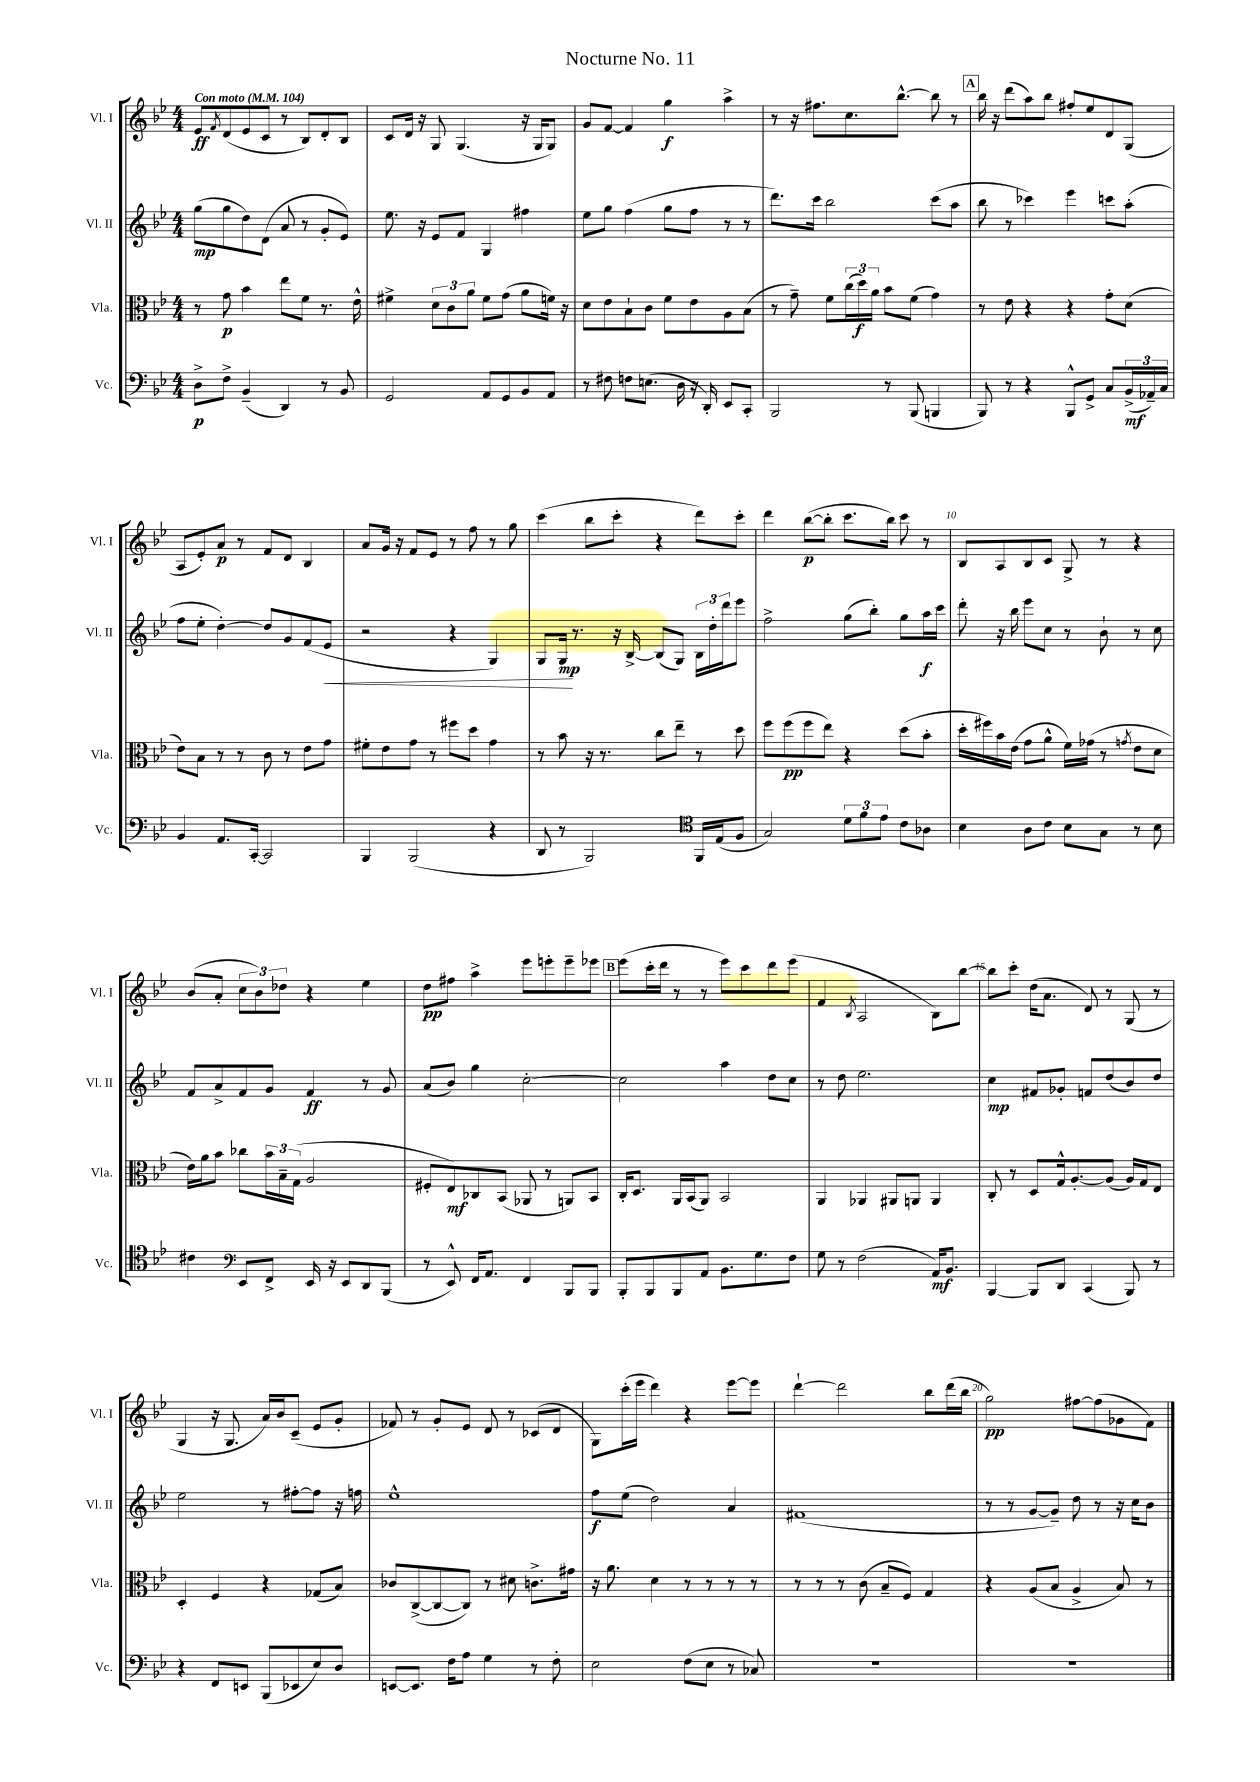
\header { title = "Nocturne No. 11" }
<<
\new StaffGroup <<
\new Staff = "s0" \with { instrumentName = "Vl. I" shortInstrumentName = "Vl. I" } {
    \clef treble \key bes \major \numericTimeSignature \time 4/4 \tempo "Con moto" 4 = 104
    ees'8\ff \acciaccatura { f'8 } d'8( ees'8 c'8 r8 bes8) d'8-. bes8 |
    c'8 d'16 r16 g8 g4.( r16 g16 g8) |
    g'8 f'8~ f'4 g''4\f a''4-> |
    r8 r16 fis''8. c''8. bes''8.~-^ bes''8 r8 |
    \mark \markup { \box "A" } bes''16 r16 d'''8( a''8) bes''8 fis''8-. ees''8 d'8 g8( |
    a8 ees'8-.) a'8\p r8 f'8 d'8 bes4 |
    a'8 g'16 r16 f'8 ees'8 r8 f''8 r8 g''8 |
    c'''4( bes''8 c'''8-. r4 d'''8) c'''8-. |
    d'''4 bes''8~\p( bes''8-. c'''8. bes''16) c'''8 r8 |
    bes8 a8 bes8 c'8 g8-> r8 r4 |
    bes'8( a'8-. \tuplet 3/2 { c''8 bes'8) des''8 } r4 ees''4 |
    d''8\pp fis''8 a''4-> ees'''8 e'''8-. e'''8-- ees'''8 |
    \mark \markup { \box "B" } ees'''8( c'''16-. d'''16 r8 r8 ees'''8) c'''8 d'''8 ees'''8( |
    f'4 \acciaccatura { bes8 } a2 bes8) bes''8~ |
    bes''8 c'''8-. d''16( a'8. d'8) r8 g8( r8 |
    g4 r16 g8. a'16) bes'16 c'8--( ees'8 g'8-. |
    fes'8) r8 g'8-. ees'8 d'8 r8 ces'8( d'8 |
    g8) c'''16-.( ees'''16 d'''4) r4 ees'''8~ ees'''8 |
    d'''4~-! d'''2 bes''8 d'''16( bes''16 |
    g''2\pp) fis''8~ fis''8( ges'8 f'8) \bar "|." |
}
\new Staff = "s1" \with { instrumentName = "Vl. II" shortInstrumentName = "Vl. II" } {
    \clef treble \key bes \major \numericTimeSignature \time 4/4
    g''8\mp( g''8 d''8) d'8( a'8 r8 g'8-. ees'8) |
    ees''8. r16 ees'8 f'8 g4 fis''4 |
    ees''8 g''8 f''4( g''8 f''8 r8 r8 |
    d'''8.) c'''16 bes''2 c'''8( a''8 |
    \mark \markup { \box "A" } bes''8 r8 ces'''4) ees'''4 c'''8 a''8-.( |
    f''8 ees''8-. d''4~-.) d''8 g'8 f'8( ees'8\< |
    r2 r4 g4) |
    g8 g16\mp\! r8. r16 bes16~-> bes8( g8) \tuplet 3/2 { bes16 d''16-. d'''16 } ees'''8 |
    f''2-> g''8( bes''8-.) g''8 a''16\f c'''16 |
    d'''8-. r16 bes''16 ees'''8 c''8 r8 bes'8-! r8 c''8 |
    f'8 a'8-> f'8 g'8 f'4\ff r8 g'8 |
    a'8( bes'8) g''4 c''2~-. |
    \mark \markup { \box "B" } c''2 a''4 d''8 c''8 |
    r8 d''8 ees''2. |
    c''4\mp fis'8 ges'8-. f'8 d''8( bes'8) d''8 |
    ees''2 r8 fis''8~-. fis''8 r16 f''16 |
    ees''1-^ |
    f''8\f ees''8( d''2) a'4 |
    fis'1( |
    r8 r8 g'8~ g'8--) d''8 r8 r16 c''16 bes'8 \bar "|." |
}
\new Staff = "s2" \with { instrumentName = "Vla." shortInstrumentName = "Vla." } {
    \clef alto \key bes \major \numericTimeSignature \time 4/4
    r8 g'8\p bes'4 ees''8 f'8 r8. ees'16-^ |
    fis'4-> \tuplet 3/2 { d'8 c'8 a'8 } fis'8 g'8( a'8 f'16) r16 |
    d'8 ees'8 bes8-! c'8 f'8 ees'8 a8 bes8( |
    r8 g'8--) f'8 \tuplet 3/2 { c''16( d''16\f) a'16 } bes'8 f'8( g'4) |
    \mark \markup { \box "A" } r8 ees'8 r4 r4 g'8-. d'8( |
    ees'8) bes8 r8 r8 c'8 r8 ees'8 g'8 |
    fis'8-. ees'8 g'8 r8 fis''8 d''8 g'4 |
    r8 bes'8 r16 r8. c''8 ees''8-- r8 d''8 |
    f''8 f''8\pp( f''8 ees''8) r4 d''8( bes'8-. |
    d''16-. fis''16) bes'16 ees'16( g'8 a'8-^ f'16) ges'16( r8 \acciaccatura { g'8 } ees'8 d'8 |
    ees'16) a'16 bes'8 ces''8 \tuplet 3/2 { bes'16 bes16-- g16( } a2 |
    fis8-. ees8\mf) ces8 bes,8( aes,8 r8 a,8) bes,8 |
    \mark \markup { \box "B" } c16-. d8. a,16 bes,16( a,8) bes,2 |
    a,4 aes,4 ais,8 a,8 a,4 |
    c8-. r8 d8 g16-^ a8.~-. a8( a16) g16 ees8 |
    d4-. f4 r4 ges8( bes8) |
    ces'8 c8~->( c8~ c8) r8 dis'8 c'8.-> gis'16 |
    r16 a'8. d'4 r8 r8 r8 r8 |
    r8 r8 r8 c'8( bes8-- f8) g4 |
    r4 a8( bes8 a4-> bes8) r8 \bar "|." |
}
\new Staff = "s3" \with { instrumentName = "Vc." shortInstrumentName = "Vc." } {
    \clef bass \key bes \major \numericTimeSignature \time 4/4
    d8->\p f8-> bes,4--( d,4) r8 bes,8 |
    g,2 a,8 g,8 bes,8 a,8 |
    r8 fis8 f8 e8.( d16 r16 d,16-.) ees,8 c,8-. |
    bes,,2 r8 bes,,8( b,,4 |
    \mark \markup { \box "A" } bes,,8) r8 r4 bes,,8-^ g,8-> c8 \tuplet 3/2 { bes,16->\mf( aes,16--) c16 } |
    bes,4 a,8. c,16~-. c,2 |
    bes,,4 bes,,2( r4 |
    d,8 r8 bes,,2) \clef tenor f,16 ees16( f8 |
    g2) \tuplet 3/2 { d'8 f'8 ees'8 } c'8 aes8 |
    bes4 a8 c'8 bes8 g8 r8 bes8 |
    cis'4 \clef bass ees,8 f,8-> ees,16 r16 ees,8 d,8 bes,,8( |
    r8 ees,8-^) f,16 a,8. f,4 bes,,8 bes,,8 |
    \mark \markup { \box "B" } bes,,8-. bes,,8 bes,,8 a,8 bes,8. g8. f8 |
    g8 r8 f2( a,16\mf) bes,8. |
    bes,,4~ bes,,8 d,8 c,4( bes,,8) r8 |
    r4 f,8 e,8 bes,,8( ees,8 ees8) d8 |
    e,8~ e,8. f16 a8 g4 r8 f8-. |
    ees2 f8( ees8 r8 ces8) |
    R1 |
    R1 \bar "|." |
}
>>
>>
\layout { \context { \Score \override BarNumber.break-visibility = ##(#f #t #t) barNumberVisibility = #(every-nth-bar-number-visible 5) } }
